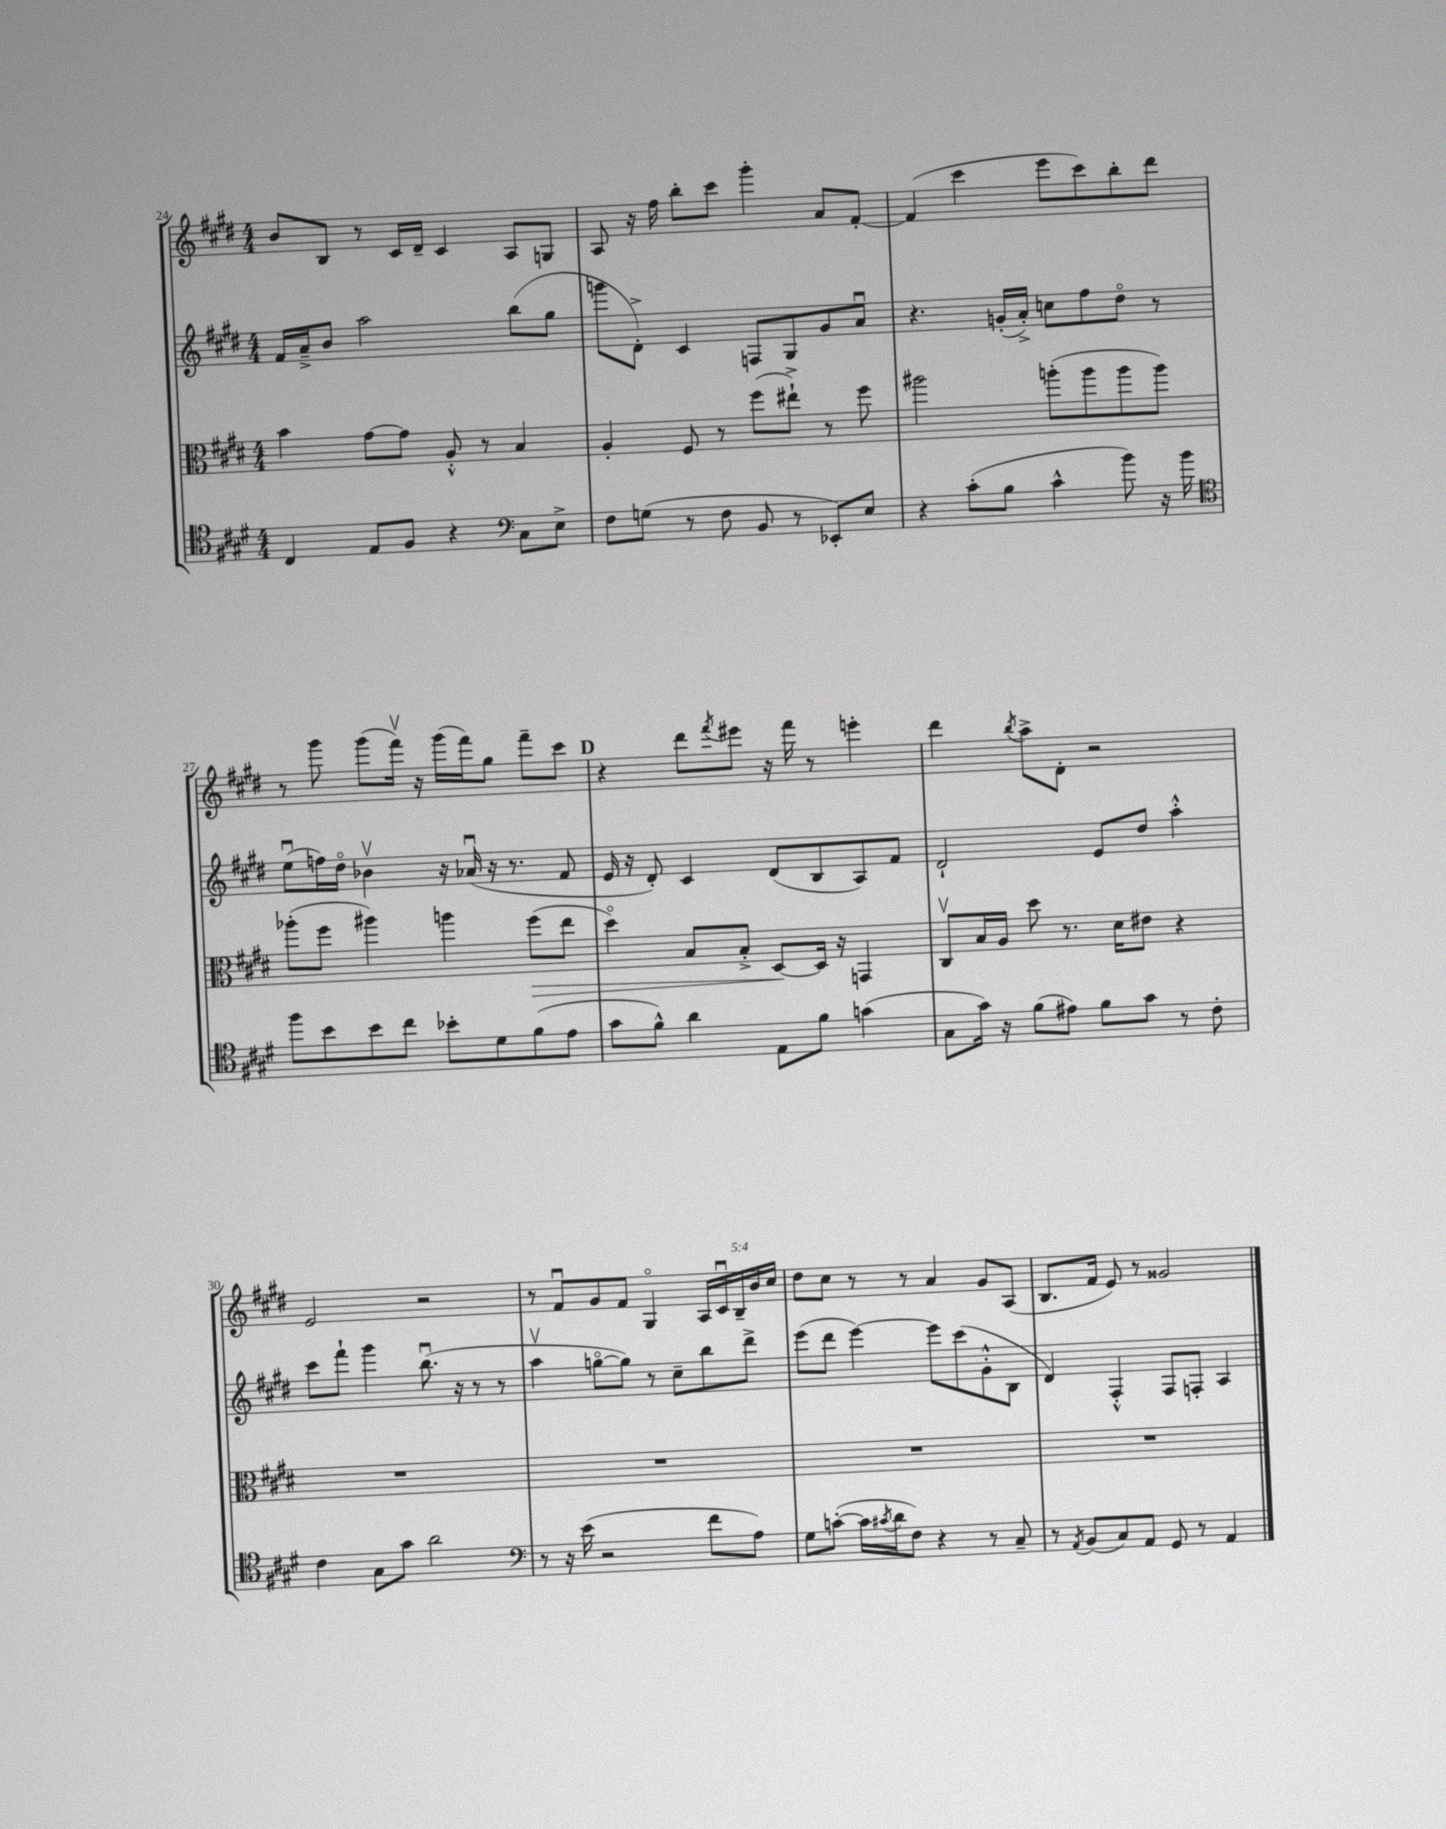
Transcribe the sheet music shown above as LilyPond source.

<<
\new StaffGroup <<
\new Staff = "s0" {
    \clef treble \key e \major \numericTimeSignature \time 4/4 \override Staff.TupletNumber.text = #tuplet-number::calc-fraction-text
    b'8 b8 r8 cis'16 dis'16-- cis'4 a8 g8 |
    a8 r16 fis''16 b''8-. cis'''8 gis'''4-. a'8 fis'8~-. |
    fis'4( cis'''4 e'''8 cis'''8) b''8-. dis'''8 |
    r8 gis'''8 gis'''8( fis'''16\upbow) r16 gis'''16( fis'''16) gis''8 fis'''8-- cis'''8 |
    \mark \markup { \bold "D" } r4 dis'''8 \acciaccatura { fis'''8 } eis'''8 r16 fis'''16 r8 e'''4-. |
    dis'''4 \acciaccatura { b''8 } a''8-> dis'8-. r2 |
    e'2 r2 |
    r8 fis'8\downbow gis'8 fis'8 gis4\flageolet \tuplet 5/4 { a16 cis'16\downbow b16-- b'16 cis''16 } |
    dis''8 cis''8 r8 r8 a'4 gis'8 a8( |
    b8. fis'16 e'8) r8 gisis'2 \bar "|." |
}
\new Staff = "s1" {
    \clef treble \key e \major \numericTimeSignature \time 4/4
    fis'16 a'16---> b'8 a''2 b''8( gis''8 |
    g'''8 dis'8-.->) cis'4 f8 gis8 gis'8 a'8\downbow |
    r4. g'16-.( a'16-.->) c''8 fis''8 dis''8\flageolet r8 |
    e''8\downbow( f''16) dis''16\flageolet bes'4\upbow r16 aes'16\downbow( r16 r8. fis'8 |
    \mark \markup { \bold "D" } e'16 r16 dis'8-.) cis'4 dis'8( b8 a8) fis'8 |
    dis'2-! e'8 dis''8 a''4-.-^ |
    cis'''8 fis'''8-! gis'''4 b''8.\downbow( r16 r8 r8 |
    a''4\upbow g''8~\flageolet g''8) r8 cis''8-- b''8 dis'''8-> |
    e'''8( dis'''8 e'''4~) e'''8 cis'''8( gis'8-.-^ b8 |
    dis'4) fis4-.-^ fis8 f8-. a4 \bar "|." |
}
\new Staff = "s2" {
    \clef alto \key e \major \numericTimeSignature \time 4/4
    b'4 gis'8~ gis'8 a8-.-^ r8 b4 |
    a4-. fis8 r8 fis''8( eis''8-!->) r8 fis''8 |
    ais''2 a''8-.( a''8 a''8 a''8) |
    aes''8-.( fis''8 ais''4) a''4 fis''8\>( e''8 |
    \mark \markup { \bold "D" } dis''4\flageolet) b8 b8-.-> dis8~\! dis16 r16 g,4 |
    cis8\upbow b16 a16 dis''8 r8. dis'16 eis'8 r4 |
    R1 |
    R1 |
    R1 |
    R1 \bar "|." |
}
\new Staff = "s3" {
    \clef tenor \key e \major \numericTimeSignature \time 4/4
    cis4 e8 fis8 r4 \clef bass cis8 e8-> |
    fis8 g8( r8 fis8 b,8 r8 ees,8-.) e8 |
    r4 cis'8-.( b8 cis'4-^ b'8) r16 b'16 |
    \clef tenor fis''8 b'8 b'8 cis''8 bes'8-. dis'8 fis'8( e'8 |
    \mark \markup { \bold "D" } gis'8 fis'8-^) a'4 e8 fis'8 g'4( |
    gis8 gis'16) r16 fis'8( eis'8) fis'8 gis'8 r8 cis'8-. |
    cis'4 gis8 gis'8 a'2 |
    \clef bass r8 r16 e'16( r2 fis'8 a8) |
    gis8 c'8~-.( c'16 \acciaccatura { cis'8 } dis'16 fis8) r4 r8 cis8-- |
    r8 \acciaccatura { a,8 } b,8( cis8) a,8 gis,8 r8 a,4 \bar "|." |
}
>>
>>
\layout { \context { \Score currentBarNumber = #24 } }
